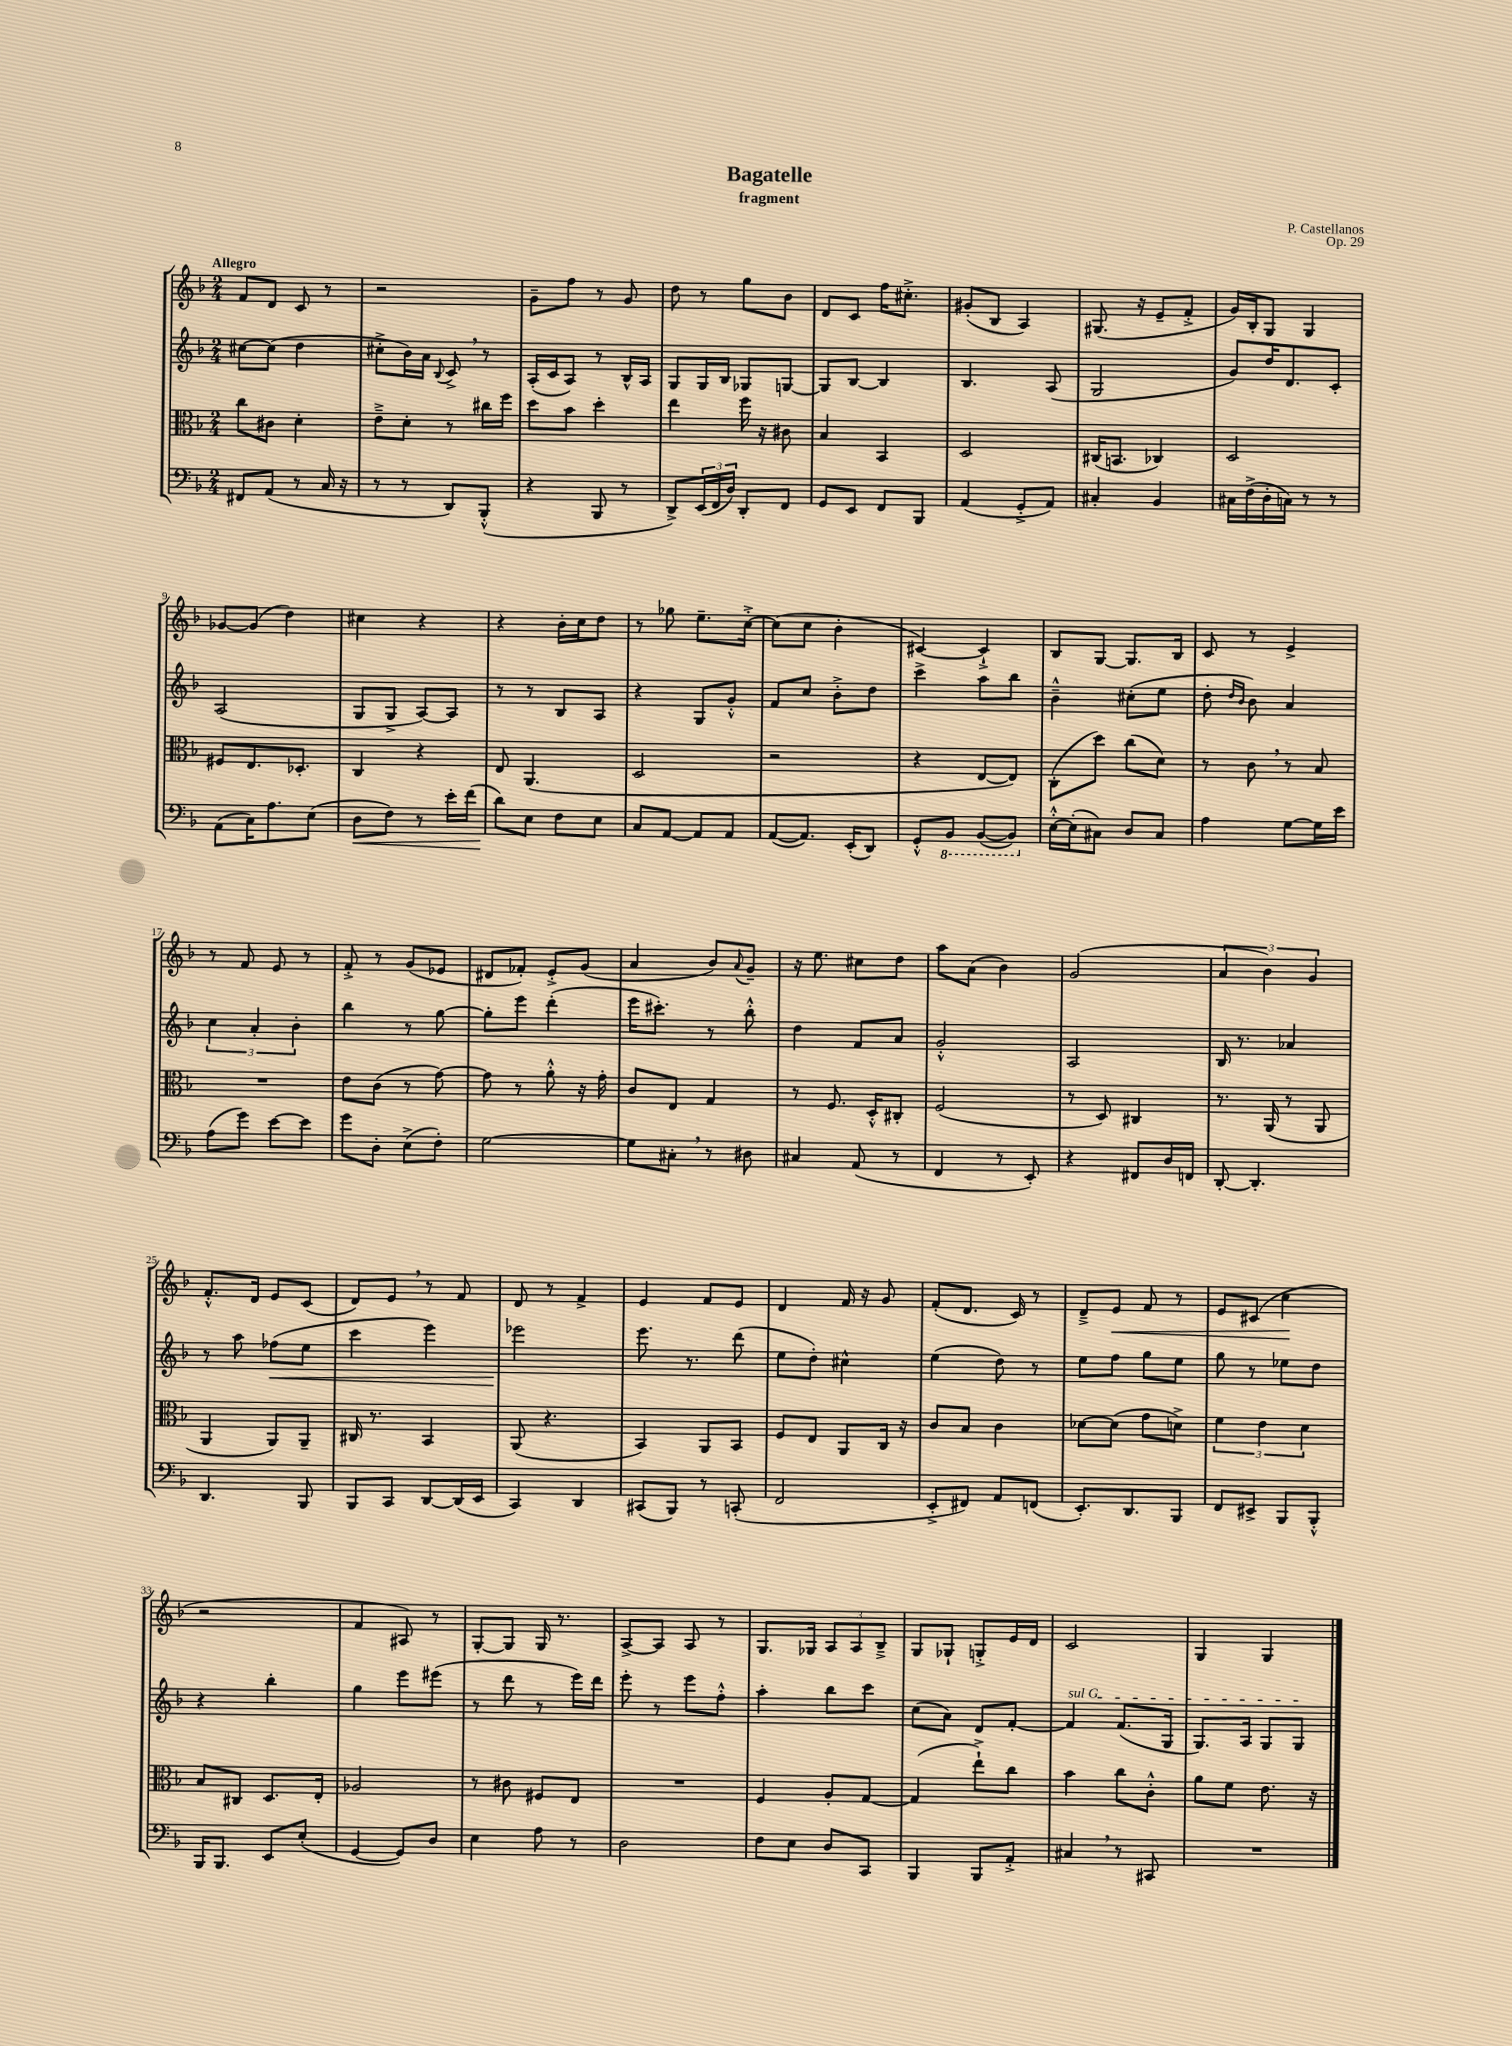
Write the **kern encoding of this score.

**kern	**dynam	**kern	**kern	**dynam	**kern	**dynam
*part4	*part4	*part3	*part2	*part2	*part1	*part1
*staff4	*staff4	*staff3	*staff2	*staff2	*staff1	*staff1
*clefF4	*	*clefC3	*clefG2	*	*clefG2	*
*k[b-]	*	*k[b-]	*k[b-]	*	*k[b-]	*
*M2/4	*	*M2/4	*M2/4	*	*M2/4	*
=1	=1	=1	=1	=1	=1	=1
!	!	!	!	!	!LO:TX:a:B:t=Allegro	!
8FF#X/L	.	8cc\L	[8cc#X\L	.	8f/L	.
(8AA/J	.	8c#X\J	(8cc#\J]	.	8d/J	.
8r	.	4d'\	4dd\	.	8c/	.
16C/	.	.	.	.	8r	.
16r	.	.	.	.	.	.
=2	=2	=2	=2	=2	=2	=2
8r	.	8e~^\L	8cc#X'^\L	.	2r	.
8r	.	8d'\J	16b-\L)	.	.	.
.	.	.	16a\JJ	.	.	.
.	.	.	8qqB-/	.	.	.
8DD/L)	.	8r	8c^,/	.	.	.
(8BBB-'^^/J	.	16cc#X\LL	8r	.	.	.
.	.	16ff\JJ	.	.	.	.
=3	=3	=3	=3	=3	=3	=3
4r	.	8dd\L	(16A'/LL	.	8g~\L	.
.	.	.	16c/J	.	.	.
.	.	8b-\J	8A/J)	.	8ff\J	.
8BBB-/	.	4dd'\	8r	.	8r	.
8r	.	.	16B-^^/LL	.	8g/	.
.	.	.	16A/JJ	.	.	.
=4	=4	=4	=4	=4	=4	=4
8DD^/L)	.	4ee\	8G/L	.	8dd\	.
(24EE/L	.	.	16G/L	.	8r	.
24FF/	.	.	.	.	.	.
.	.	.	16B-/JJ	.	.	.
24D/JJ)	.	.	.	.	.	.
8DD'/L	.	16ff\	8G-X/L	.	8gg\L	.
.	.	16r	.	.	.	.
8FF/J	.	8c#X\	[8Gn/J	.	8b-\J	.
=5	=5	=5	=5	=5	=5	=5
8GG/L	.	4B-/	8G/L]	.	8d/L	.
8EE/J	.	.	[8B-/J	.	8c/J	.
8FF/L	.	4BB-/	4B-/]	.	16ff\KL	.
.	.	.	.	.	8.cc#X'^\J	.
8BBB-/J	.	.	.	.	.	.
=6	=6	=6	=6	=6	=6	=6
(4AA/	.	2D/	4.B-/	.	(8g#X'/L	.
.	.	.	.	.	8B-/J	.
8GG'^/L	.	.	.	.	4A/)	.
8AA/J)	.	.	(8A/	.	.	.
=7	=7	=7	=7	=7	=7	=7
4C#X'/	.	(16C#X/KL	2G/	.	(8.G#X/	.
.	.	8.BBn/J	.	.	.	.
.	.	.	.	.	16r	.
4BB-/	.	4C-X/)	.	.	8e~/L	.
.	.	.	.	.	8f'^/J	.
=8	=8	=8	=8	=8	=8	=8
16C#X\LL	.	2D/	8g/L)	.	16g/LL)	.
(16F^\	.	.	.	.	16B-'/J	.
16D'\	.	.	16dd/K	.	8G/J	.
16Cn\JJ)	.	.	8.d/	.	.	.
8r	.	.	.	.	4G/	.
8r	.	.	8c'/J	.	.	.
!!LO:LB:g=z
=9	=9	=9	=9	=9	=9	=9
(8AA\L	.	8F#X/L	(2A/	.	[8g-X/L	.
16C\K)	.	8.E/	.	.	(8g-/J]	.
8.A\	.	.	.	.	.	.
.	.	.	.	.	4dd\)	.
.	.	8.D-X'/J	.	.	.	.
(8E\J	.	.	.	.	.	.
=10	=10	=10	=10	=10	=10	=10
!	!LO:HP:b	!	!	!	!	!
8D\L	<	4C/	8G/L	.	4cc#X\	.
8F\J)	.	.	8G^/J	.	.	.
8r	.	4r	[8A/L)	.	4r	.
16e'\LL	.	.	8A/J]	.	.	.
(16f\JJ	.	.	.	.	.	.
=11	=11	=11	=11	=11	=11	=11
8d\L)	.	8E/	8r	.	4r	.
8E\J	[	(4.AA/	8r	.	.	.
8F\L	.	.	8B-/L	.	16b-'\LL	.
.	.	.	.	.	16cc\J	.
8E\J	.	.	8A/J	.	8dd\J	.
=12	=12	=12	=12	=12	=12	=12
8C/L	.	2D/	4r	.	8r	.
[8AA/J	.	.	.	.	8gg-X\	.
8AA/L]	.	.	8G/L	.	8.ee~\L	.
8AA/J	.	.	8g'^^/J	.	.	.
.	.	.	.	.	[16cc'^\Jk	.
=13	=13	=13	=13	=13	=13	=13
([8AA/L	.	2r	8f/L	.	(8cc\L]	.
8.AA/J])	.	.	8cc/J	.	8cc\J	.
.	.	.	8b-'^\L	.	4b-'\	.
(16EE'/KL	.	.	.	.	.	.
8DD/J)	.	.	8dd\J	.	.	.
=14	=14	=14	=14	=14	=14	=14
8GG'^^/L	.	4r	4ccc^\	.	[4c#X/)	.
*8ba	*	*	*	*	*	*
8BBB-/J	.	.	.	.	.	.
([8BBB-/L	.	[8E/L	8aa\L	.	4c#`^/]	.
8BBB-/J])	.	8E/J])	8bb-\J	.	.	.
=15	=15	=15	=15	=15	=15	=15
*X8ba	*	*	*	*	*	*
[16E'^^\LL	.	(8C'\L	4b-~^^\	.	8B-/L	.
(16E'\J]	.	.	.	.	.	.
8C#X\J)	.	8dd\J)	.	.	[8G/J	.
8D/L	.	(8cc\L	(8cc#X'\L	.	8.G/L]	.
8C#/J	.	8d\J)	8ee\J	.	.	.
.	.	.	.	.	16B-/Jk	.
=16	=16	=16	=16	=16	=16	=16
4A\	.	8r	8dd'\	.	8c/	.
.	.	.	16qqdd/LL	.	.	.
.	.	.	16qqb-/JJ	.	.	.
.	.	8c,\	8b-\)	.	8r	.
[8G\L	.	8r	4a/	.	4e^/	.
16G\L]	.	8B-/	.	.	.	.
16e\JJ	.	.	.	.	.	.
!!LO:LB:g=z
=17	=17	=17	=17	=17	=17	=17
(8A\L	.	2r	6cc\	.	8r	.
8g\J)	.	.	.	.	8f/	.
.	.	.	6a'/	.	.	.
[8e\L	.	.	.	.	8e/	.
.	.	.	6b-'\	.	.	.
8e\J]	.	.	.	.	8r	.
=18	=18	=18	=18	=18	=18	=18
8g\L	.	8e\L	4bb-\	.	8f'^/	.
8D'\J	.	(8c\J	.	.	8r	.
(8E^\L	.	8r	8r	.	(8g/L	.
8F'\J)	.	[8g\)	[8gg\	.	8e-X/J	.
=19	=19	=19	=19	=19	=19	=19
[2G\	.	8g\]	8gg'\L]	.	8d#X/L	.
.	.	8r	8eee\J	.	8f-X'/J)	.
.	.	8a'^^\	(4ddd'\	.	8e'^/L	.
.	.	16r	.	.	(8g/J	.
.	.	16g'\	.	.	.	.
=20	=20	=20	=20	=20	=20	=20
8G\L]	.	8c/L	16eee\KL	.	4a/	.
.	.	.	8.ccc#X'\J)	.	.	.
8C#X',\J	.	8E/J	.	.	.	.
8r	.	4G/	8r	.	8b-/L)	.
.	.	.	.	.	8qqa/	.
8D#X\	.	.	8bb-'^^\	.	8g~/J	.
=21	=21	=21	=21	=21	=21	=21
4C#X/	.	8r	4dd\	.	16r	.
.	.	.	.	.	8.ee\	.
.	.	8.F/	.	.	.	.
(8AA/	.	.	8f/L	.	8cc#X\L	.
.	.	16D'^^/KL	.	.	.	.
8r	.	8C#X'/J	8a/J	.	8dd\J	.
=22	=22	=22	=22	=22	=22	=22
4FF/	.	(2F/	2g'^^/	.	8aa\L	.
.	.	.	.	.	(8a\J	.
8r	.	.	.	.	4b-\)	.
8EE'/)	.	.	.	.	.	.
=23	=23	=23	=23	=23	=23	=23
4r	.	8r	2A/	.	(2g/	.
.	.	8D/)	.	.	.	.
8FF#X/L	.	4C#X/	.	.	.	.
16D/L	.	.	.	.	.	.
16FFn/JJ	.	.	.	.	.	.
=24	=24	=24	=24	=24	=24	=24
[8DD'/	.	8.r	16B-/	.	6a/	.
.	.	.	8.r	.	.	.
4.DD'/]	.	.	.	.	.	.
.	.	.	.	.	6b-\)	.
.	.	(16AA/	.	.	.	.
.	.	8r	4a-X/	.	.	.
.	.	.	.	.	6g/	.
.	.	8AA/	.	.	.	.
!!LO:LB:g=z
=25	=25	=25	=25	=25	=25	=25
4.DD/	.	4AA/	8r	.	8.f'^^/L	.
.	.	.	8aa\	.	.	.
.	.	.	.	.	16d/Jk	.
!	!	!	!	!LO:HP:b	!	!
.	.	8AA/L)	(8ff-X\L	<	8e/L	.
8BBB-/	.	8AA~/J	8ee\J	.	(8c/J	.
=26	=26	=26	=26	=26	=26	=26
8BBB-/L	.	16C#X/	4ccc\	.	8d/L)	.
.	.	8.r	.	.	.	.
8CC/J	.	.	.	.	8e,/J	.
[8DD/L	.	4BB-/	4eee\)	.	8r	.
(16DD/L]	.	.	.	.	8f/	.
16EE/JJ	.	.	.	.	.	.
=27	=27	=27	=27	=27	=27	=27
4CC/)	.	(8AA/	2eee-X\	.	8d/	.
.	.	4.r	.	.	8r	.
4DD/	.	.	.	.	4f^/	.
.	.	.	.	[	.	.
=28	=28	=28	=28	=28	=28	=28
(8CC#X/L	.	4BB-/)	8.eee\	.	4e/	.
8BBB-/J)	.	.	.	.	.	.
.	.	.	8.r	.	.	.
8r	.	8AA/L	.	.	8f/L	.
(8CCn'/	.	8BB-/J	(8ddd\	.	8e/J	.
=29	=29	=29	=29	=29	=29	=29
2FF/	.	8F/L	8ee\L	.	4d/	.
.	.	8E/J	8dd'\J)	.	.	.
.	.	8AA/L	4cc#X^^\	.	16f/	.
.	.	.	.	.	16r	.
.	.	16C/Jk	.	.	8g/	.
.	.	16r	.	.	.	.
=30	=30	=30	=30	=30	=30	=30
8EE'^/L	.	8c/L	(4ee\	.	(8f'/L	.
8FF#X/J)	.	8B-/J	.	.	8.d/J	.
8AA/L	.	4c\	8dd\)	.	.	.
.	.	.	.	.	16c/)	.
(8FFn/J	.	.	8r	.	8r	.
=31	=31	=31	=31	=31	=31	=31
8.EE'/L)	.	[8d-X\L	8ee\L	.	8d~^/L	.
!	!	!	!	!	!	!LO:HP:b
.	.	(8d-\J]	8ff\J	.	8e/J	<
8.DD/	.	.	.	.	.	.
.	.	8g\L	8gg\L	.	8f/	.
8BBB-/J	.	8dn^\J)	8ee\J	.	8r	.
=32	=32	=32	=32	=32	=32	=32
8FF/L	.	6f\	8gg\	.	8e/L	.
8EE#X^/J	.	.	8r	.	(8c#X/J	.
.	.	6e\	.	.	.	.
8BBB-/L	.	.	8ee-X\L	.	4cc\	.
.	.	6d\	.	.	.	.
8BBB-'^^/J	.	.	8dd\J	.	.	.
.	.	.	.	.	.	[
!!LO:LB:g=z
=33	=33	=33	=33	=33	=33	=33
16BBB-/KL	.	8B-/L	4r	.	2r	.
8.BBB-/J	.	.	.	.	.	.
.	.	8C#X/J	.	.	.	.
8EE/L	.	8.D/L	4bb-'\	.	.	.
(8E'/J	.	.	.	.	.	.
.	.	16E'/Jk	.	.	.	.
=34	=34	=34	=34	=34	=34	=34
[4GG/	.	2A-X/	4gg\	.	4f/	.
8GG/L])	.	.	8eee\L	.	8A#X/)	.
8D/J	.	.	(8eee#X\J	.	8r	.
=35	=35	=35	=35	=35	=35	=35
4E\	.	8r	8r	.	[8G'/L	.
.	.	8c#X\	8ddd\	.	8G/J]	.
8A\	.	8F#X/L	8r	.	16G/	.
.	.	.	.	.	8.r	.
8r	.	8E/J	16eee\LL)	.	.	.
.	.	.	16ddd\JJ	.	.	.
=36	=36	=36	=36	=36	=36	=36
2D\	.	2r	8eee'\	.	[8A^/L	.
.	.	.	8r	.	8A/J]	.
.	.	.	8eee\L	.	8A/	.
.	.	.	8ff'^^\J	.	8r	.
=37	=37	=37	=37	=37	=37	=37
8F\L	.	4F/	4aa'\	.	8.G/L	.
8E\J	.	.	.	.	.	.
.	.	.	.	.	16G-X/Jk	.
8D/L	.	8A'/L	8bb-\L	.	12A/L	.
.	.	.	.	.	12A/	.
8CC/J	.	[8G/J	8ccc\J	.	.	.
.	.	.	.	.	12B-~^/J	.
=38	=38	=38	=38	=38	=38	=38
4BBB-/	.	(4G/]	(8cc\L	.	8G/L	.
.	.	.	8a\J)	.	8G-X`/J	.
8BBB-/L	.	8ee`^\L)	8d/L	.	8Gn'^/L	.
8AA'^/J	.	8cc\J	[8f'/J	.	16e/L	.
.	.	.	.	.	16d/JJ	.
=39	=39	=39	=39	=39	=39	=39
!	!	!	!LO:TX:a:i:t=sul G	!	!	!
4C#X,/	.	4b-\	4f/]	.	2c/	.
8r	.	8cc\L	(8.f/L	.	.	.
8CC#X/	.	8c'^^\J	.	.	.	.
.	.	.	16G/Jk	.	.	.
=40	=40	=40	=40	=40	=40	=40
2r	.	8a\L	8.G/L)	.	4G/	.
.	.	8f\J	.	.	.	.
.	.	.	16A/Jk	.	.	.
.	.	8.e\	8G/L	.	4G/	.
.	.	.	8G/J	.	.	.
.	.	16r	.	.	.	.
==	==	==	==	==	==	==
*-	*-	*-	*-	*-	*-	*-
